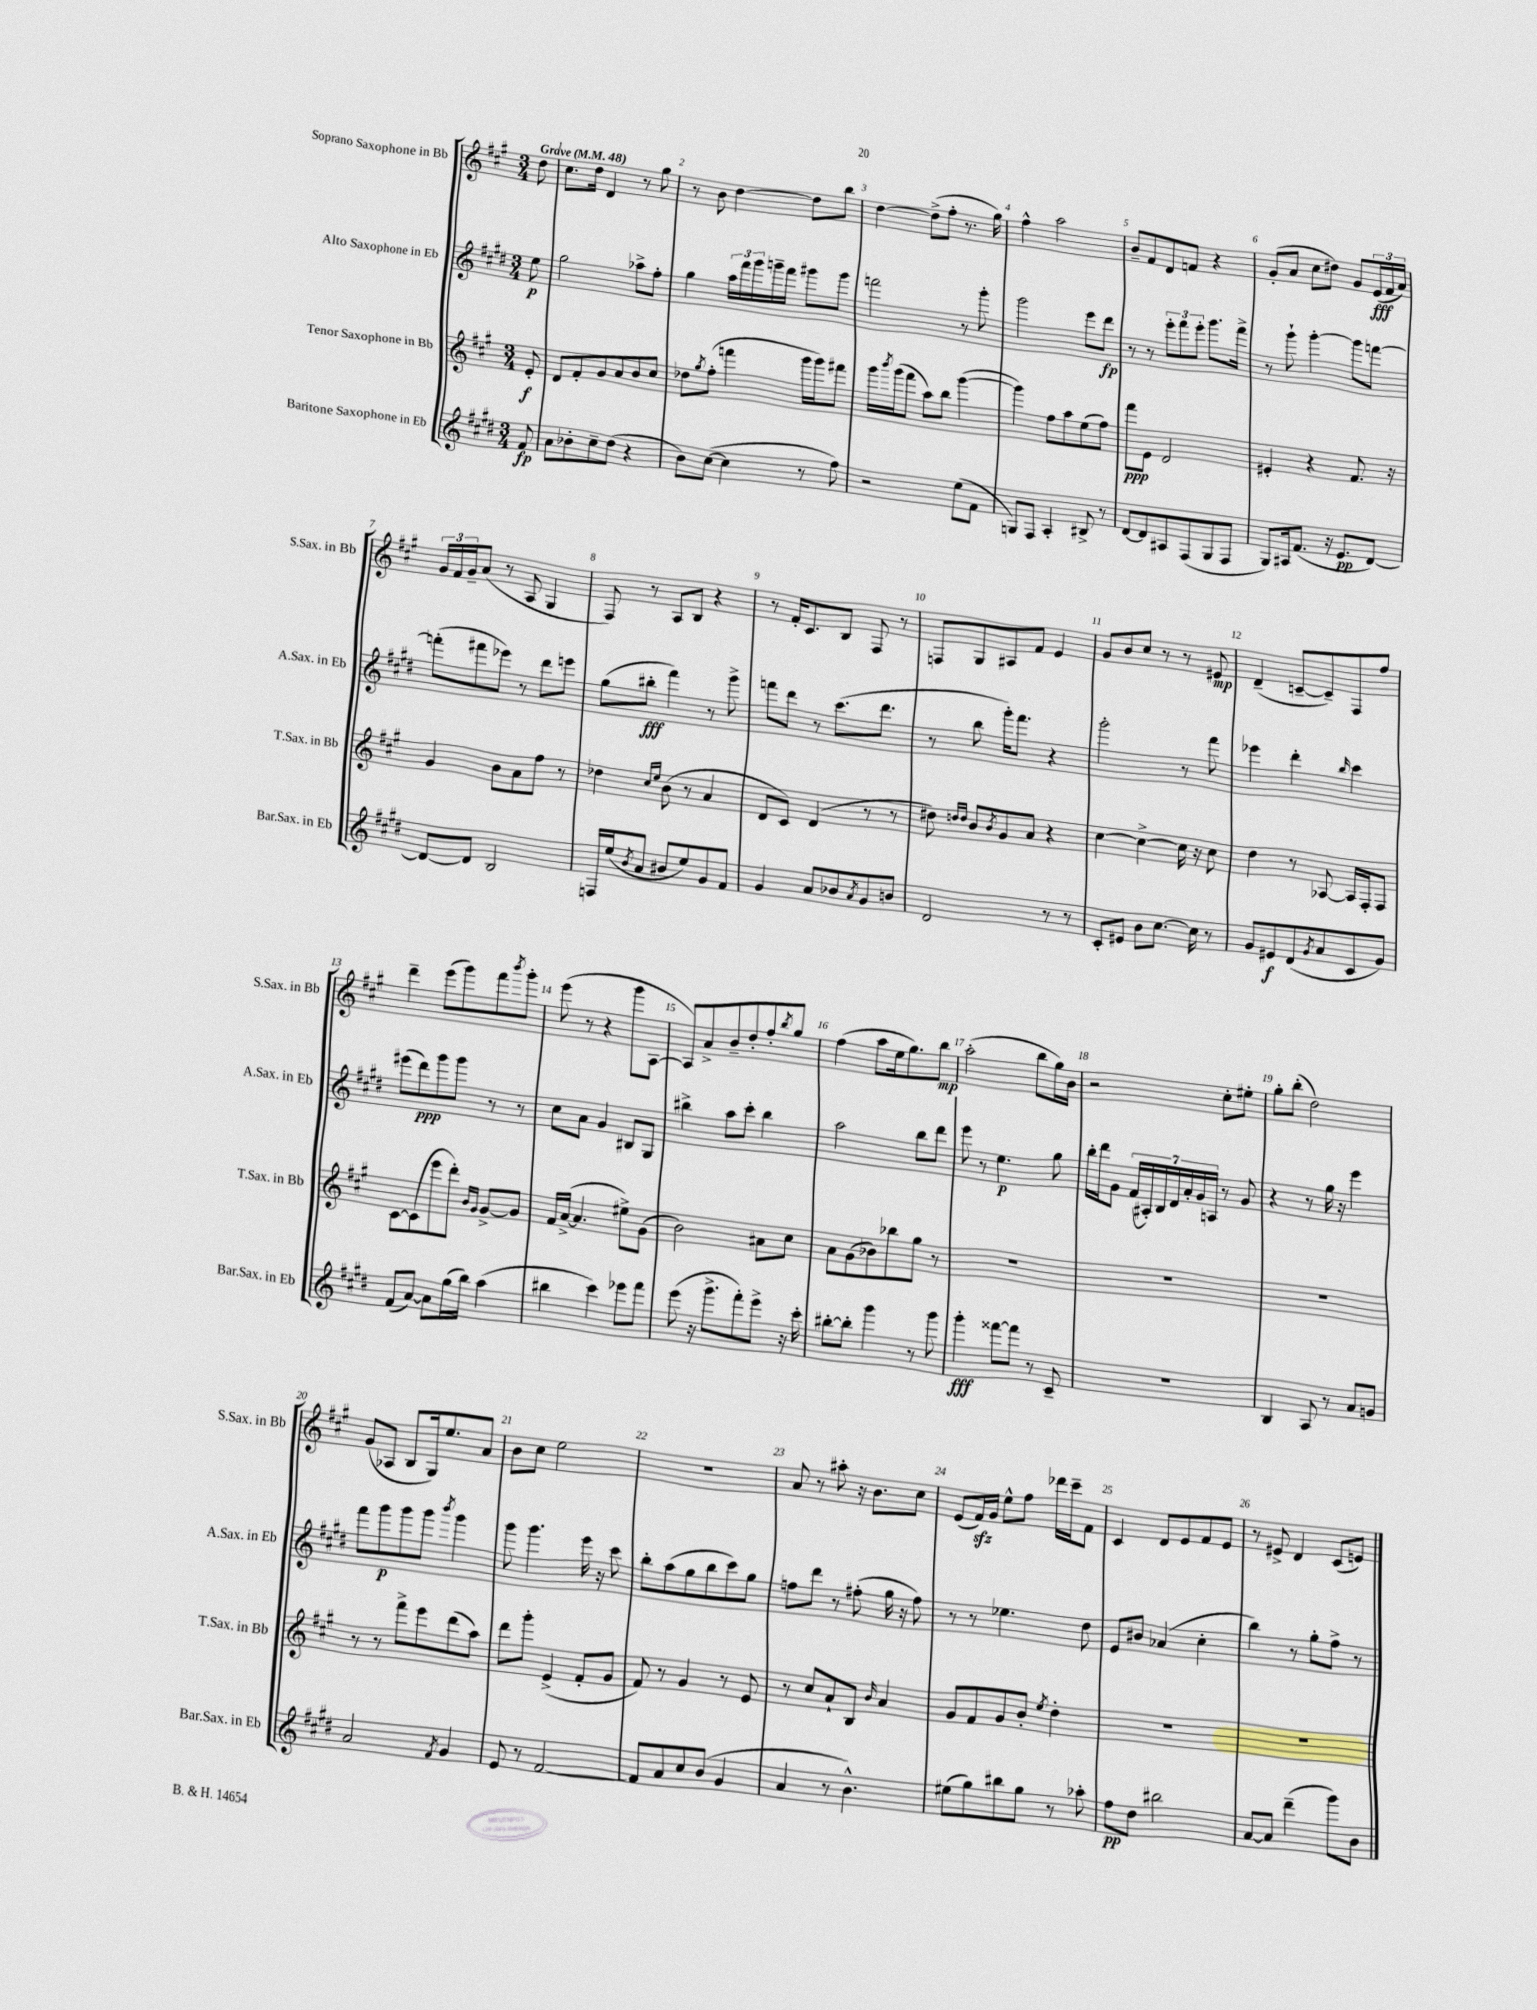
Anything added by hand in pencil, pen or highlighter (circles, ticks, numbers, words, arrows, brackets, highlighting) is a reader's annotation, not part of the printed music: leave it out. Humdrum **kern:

**kern	**kern	**kern	**kern
*staff4	*staff3	*staff2	*staff1
*clefG2	*clefG2	*clefG2	*clefG2
*k[f#c#g#d#]	*k[f#c#g#]	*k[f#c#g#d#]	*k[f#c#g#]
*M3/4	*M3/4	*M3/4	*M3/4
*MM48	*MM48	*MM48	*MM48
8f#	8e'	8ee	8dd
=	=	=	=
8a	8d	2gg#	8.cc#
8b-'	8f#'	.	.
.	.	.	16dd
8cc#~	8g#	.	4d
(8dd#	8a	.	.
4r	8b	8aa-^	8r
.	8cc#	8ff#'	8gg#
=	=	=	=
8b)	8dd-	4gg#	8r
.	8qgg#	.	.
([8cc#	(8ff#'	.	8b
4cc#]	4fff	24aa	[4dd
.	.	24fff#	.
.	.	24ggg#	.
.	.	16ggg~	.
.	.	16fff#	.
8r	16ggg#	8ggg#	8dd]
.	16ggg#)	.	.
8ff#)	8fff#	8ggg#	8bb
=	=	=	=
2r	16ggg#	2fff	[4dd
.	8qbbb	.	.
.	(16ggg#	.	.
.	8fff#	.	.
.	8aa)	.	(8dd^]
.	8bb	.	8ff#'
(8ee	([4ggg#	8r	8.r
8f#	.	8ggg#'	.
.	.	.	16gg#)
=	=	=	=
8G)	4ggg#])	2ggg#	4ff#^^
8F#	.	.	.
4A'	8ff#	.	2aa
.	8aa	.	.
8B#^	(8ee	8eee	.
8r	8ff#)	8ddd#	.
=	=	=	=
[8d#	8fff#	8r	8b~
8d#]	8e	8r	8f#
8A#	2d	12eee'	8d
.	.	12fff#	.
(8F#	.	.	8f
.	.	12eee'	.
8G#	.	8.ggg#	4r
8F#	.	.	.
.	.	16fff#^	.
=	=	=	=
8G#)	4e#'	8r	(8g#'
16A#	.	8ggg#`	8a
(8.f#	.	.	.
.	4r	[4ggg#'	8cc#
16r	.	.	8dd#)
8.e	.	.	.
.	8.f#	8ggg#]	8g#
[8d#)	.	[8fff	(24e
.	.	.	24f#
.	16r	.	.
.	.	.	24a)
=	=	=	=
8d#_	4g#	(8fff']	24g#
.	.	.	24f#
.	.	.	24g#~
8d#]	.	8fff#	(8a
2B	8b	8eee-)	8r
.	8a	8r	8A
.	8ff#	8ddd#	4G#
.	8r	8eee	.
=	=	=	=
16F	4dd-	(8gg#	8F#)
(16ee	.	.	.
8qb	.	.	.
8a	.	8bb#'	8r
.	16qqcc#	.	.
.	16qqee	.	.
8b#	(8b	4fff#)	8A
8ee)	8r	.	8B
8g#	4a	8r	4r
8f#	.	8ggg#^	.
=	=	=	=
4g#	8d	8fff	8r
.	8c#)	8ddd#	16f#'
.	.	.	8.c#
8a	(4d	8r	.
8b-	.	(8.ccc#	8B
8qa	.	.	.
8g#	8r	.	8F#
.	.	8.ddd#	.
8b	8r	.	8r
=	=	=	=
2d#	8dd#)	8r	8F
.	16qqdd	.	.
.	16qqdd	.	.
.	8b	8bb	8G#
.	8qb	.	.
.	8g#	16ggg#')	8A#
.	.	8.fff#	.
.	8a	.	8f#
8r	4r	4r	4e
8r	.	.	.
=	=	=	=
8c#'	[4cc#	2ggg#'	8g#
8e#	.	.	8b
8b	4cc#^_	.	8cc#
[8.cc#	.	.	8r
.	16cc#]	8r	8r
16cc#]	16r	.	.
8r	8cc#	8fff#	8e#
=	=	=	=
8g#	4dd	4eee-	(4d~
8e#	.	.	.
(8d#	8r	4ddd#'	[8c~
8qg#	.	.	.
8a	[8A-	.	8c~])
.	.	16qqbb	.
8c#	16A-]	4ccc#	8F#
.	16F#'	.	.
8g#)	8F#	.	8ff#
=	=	=	=
(8f#	[8c#	(8eee#	4ddd~
[8a)	(8c#]	8ddd#)	.
8a]	8eee	8ggg#	(8eee
(16gg#	8ddd')	8ggg#	8ggg#)
16bb)	.	.	.
.	16qqb	.	.
.	16qqg#	.	.
(4aa	[8g#^	8r	8fff#
.	.	.	8qbbb
.	8g#]	8r	8ggg#'
=	=	=	=
4bb#	16f#	8cc#	(8eee
.	([16a^	.	.
.	4.a]	8a	8r
4ccc#)	.	4g#	4r
8eee-	8ee#^)	8B#	8ggg#
8fff#	(8g#	8G#	[8A
=	=	=	=
(8eee	2b)	4bb#^	8A])
16r	.	.	8a^
8.ggg#^	.	.	.
.	.	8aa	8b~
8fff#')	.	8ccc#'	8dd'
8eee^	8a#	4bb#	8ff#'
.	.	.	8qbb
16r	8cc#	.	8gg#
16ccc#'	.	.	.
=	=	=	=
[8bb#'	8a	2aa	(4ff#
8bb#']	(8g#	.	.
4ggg#	8b-)	.	8aa
.	8bb-	.	16ee
.	.	.	8.gg#)
8r	8gg#	8bb	.
8ggg#	8r	8ddd#	8bb
=	=	=	=
4ggg#'	2.r	8eee	(2aa'
.	.	8r	.
[8fff##	.	4.ee	.
8fff##]	.	.	.
8r	.	.	8bb
8c#~	.	8gg#	16gg#)
.	.	.	16b
=	=	=	=
2.r	2.r	16bb'	2r
.	.	16ddd#	.
.	.	8g#	.
.	.	(28f#	.
.	.	28A#')	.
.	.	28B	.
.	.	28d#	.
.	.	28a'	.
.	.	28g#	.
.	.	28A	.
.	.	8r	8cc#'
.	.	8g#	8ee#'
=	=	=	=
4B	2.r	4r	8gg#'
.	.	.	(8bb'
8A	.	8r	2dd)
8r	.	16gg#	.
.	.	16r	.
8a	.	4eee	.
8g	.	.	.
=	=	=	=
2a	8r	8fff#	(8g#
.	8r	8ggg#	8A-
.	8fff#^	8ggg#	8B
.	8eee	8ggg#	16G#)
.	.	.	8.ee
8qf#	.	8qbbb	.
4g#	(8ddd	4ggg#	.
.	8aa)	.	8a
=	=	=	=
8e	8ddd	8ggg#	8b
8r	8ggg#'	4.ggg#	8cc#
[2f#	(4e^	.	2ee
.	8f#'	16eee	.
.	.	16r	.
.	8g#	8ccc#	.
=	=	=	=
8f#]	8f#)	8bb'	2.r
8a	8r	(8aa	.
8cc#	4g#	8gg#	.
(8b	.	8bb	.
4g#	8r	8ccc#)	.
.	8e	8gg#	.
=	=	=	=
4a	8r	8ff	8a
.	8cc#	8ddd#	8r
8r	8a`	8r	8aa#'
4.b^^)	8B	(8ff#'	16r
.	.	.	8.b
.	16qqb	.	.
.	4a	16gg#	.
.	.	16r	.
.	.	8ff#)	8cc#
=	=	=	=
(8ee#	8g#	8r	(8e
8gg#)	8f#	8r	16f#)
.	.	.	16g#
8bb#	8g#	4.ee-	8ee^^
8gg#	8b'	.	8ff#
.	8qee	.	.
8r	4dd'	.	16ddd-
.	.	.	16ccc#~
8aa-'	.	8dd#	8f#
=	=	=	=
8ff#	2.r	8e	4c#
8dd#	.	8b#	.
2bb#	.	(4a-	8d
.	.	.	8e
.	.	4cc#'	8f#
.	.	.	8e
=	=	=	=
[8a	2.r	4bb)	8r
8a]	.	.	8e#^
(4ddd#~	.	8r	4d
.	.	8gg#'	.
8ggg#)	.	8ff#^	(8c#
8b	.	8r	8e)
==	==	==	==
*-	*-	*-	*-
